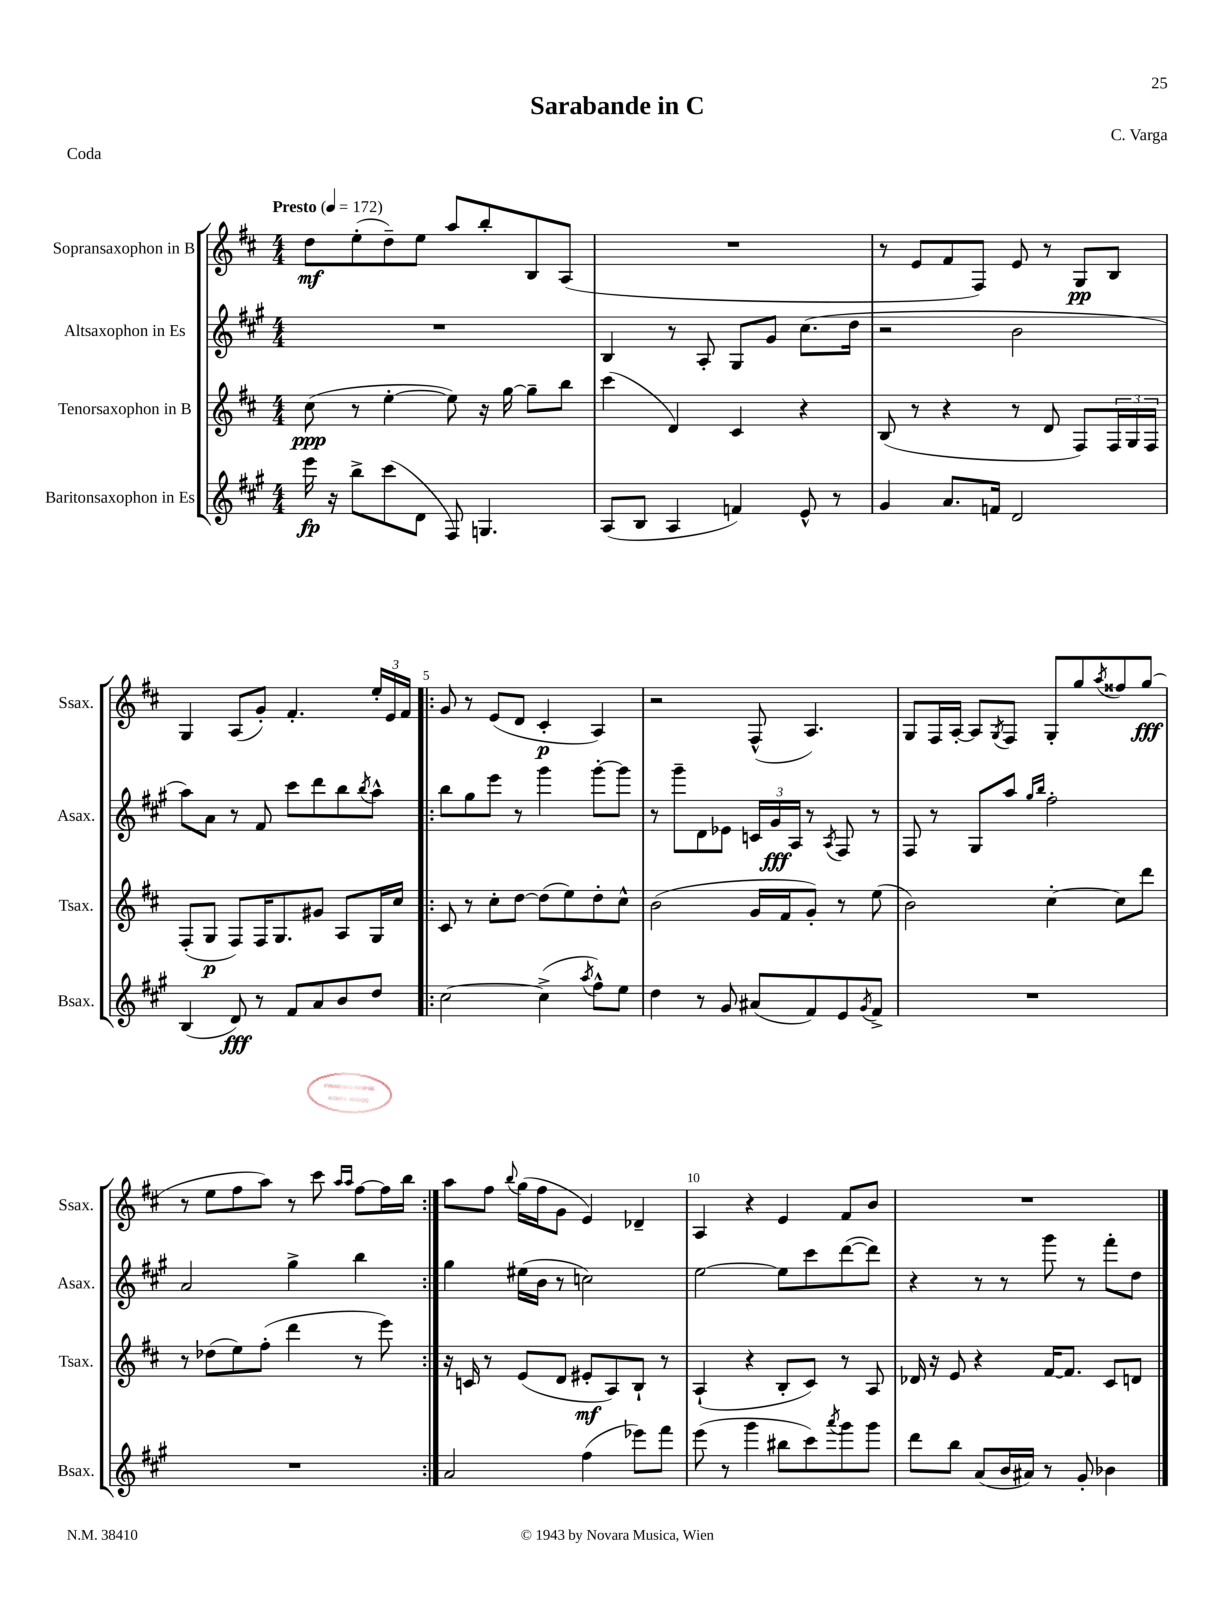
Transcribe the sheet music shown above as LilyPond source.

\header { title = "Sarabande in C" composer = "C. Varga" piece = "Coda" }
<<
\new StaffGroup <<
\new Staff = "s0" \with { instrumentName = "Sopransaxophon in B" shortInstrumentName = "Ssax." } {
    \clef treble \key d \major \numericTimeSignature \time 4/4 \tempo "Presto" 4 = 172
    d''8\mf e''8-.( d''8--) e''8 a''8 b''8-. b8 a8( |
    R1 |
    r8 e'8 fis'8 fis8) e'8 r8 g8\pp b8 |
    g4 a8( g'8-.) fis'4.-. \tuplet 3/2 { e''16-. e'16 fis'16 } |
    \repeat volta 2 { g'8 r8 e'8( d'8 cis'4-.\p a4) |
    r2 fis8-^( a4.) |
    g8 fis16 a16~-. a8 \acciaccatura { g8 } fis8 g8-. g''8 \acciaccatura { a''8 } fisis''8 g''8\fff( |
    r8 e''8 fis''8 a''8) r8 cis'''8 \grace { a''16 a''16 } fis''8~ fis''16 b''16 | }
    a''8 fis''8 \appoggiatura { b''8 } g''16( fis''16 g'8 e'4) des'4-- |
    a4 r4 e'4 fis'8 b'8 |
    R1 \bar "|." |
}
\new Staff = "s1" \with { instrumentName = "Altsaxophon in Es" shortInstrumentName = "Asax." } {
    \clef treble \key a \major \numericTimeSignature \time 4/4
    R1 |
    b4 r8 a8-. gis8 gis'8 cis''8.( d''16 |
    r2 b'2 |
    a''8) a'8 r8 fis'8 cis'''8 d'''8 b''8 \acciaccatura { b''8 } a''8-^ |
    \repeat volta 2 { b''8 gis''8 e'''8 r8 gis'''4 gis'''8~-. gis'''8 |
    r8 gis'''8-- d'8 ees'8 \tuplet 3/2 { c'16 gis'16\fff a16 } r8 \acciaccatura { a8 } fis8 r8 |
    fis8 r8 gis8 a''8 \grace { gis''16 b''16 } fis''2-. |
    a'2 gis''4-> b''4 | }
    gis''4 eis''16( b'16 r8 c''2) |
    e''2~ e''8 cis'''8 d'''8~( d'''8) |
    r4 r8 r8 gis'''8 r8 fis'''8-. d''8 \bar "|." |
}
\new Staff = "s2" \with { instrumentName = "Tenorsaxophon in B" shortInstrumentName = "Tsax." } {
    \clef treble \key d \major \numericTimeSignature \time 4/4
    cis''8\ppp( r8 e''4~-. e''8) r16 g''16~ g''8-- b''8 |
    cis'''4( d'4) cis'4 r4 |
    b8( r8 r4 r8 d'8 fis8) \tuplet 3/2 { fis16 g16 fis16 } |
    fis8-.( g8\p fis8) fis16 g8. gis'8 a8 g16 cis''16 |
    \repeat volta 2 { cis'8 r8 cis''8-. d''8~ d''8( e''8) d''8-. cis''8-^ |
    b'2( g'16 fis'16 g'8-.) r8 e''8( |
    b'2) cis''4~-. cis''8 d'''8 |
    r8 des''8( e''8) fis''8-.( d'''4 r8 e'''8) | }
    r16 c'16 r8 e'8( d'8 eis'8-.\mf a8) b8-! r8 |
    a4-!( r4 b8-. cis'8) r8 a8 |
    des'16 r16 e'8 r4 fis'16~ fis'8. cis'8 d'8 \bar "|." |
}
\new Staff = "s3" \with { instrumentName = "Baritonsaxophon in Es" shortInstrumentName = "Bsax." } {
    \clef treble \key a \major \numericTimeSignature \time 4/4
    e'''16\fp r16 b''8-> cis'''8( d'8 fis8) g4. |
    a8( b8 a4 f'4) e'8-^ r8 |
    gis'4 a'8. f'16 d'2 |
    b4( d'8\fff) r8 fis'8 a'8 b'8 d''8 |
    \repeat volta 2 { cis''2~ cis''4->( \acciaccatura { a''8 } fis''8-^) e''8 |
    d''4 r8 gis'8 ais'8( fis'8) e'8 \acciaccatura { gis'8 } fis'8-> |
    R1 |
    R1 | }
    a'2 fis''4( ees'''8) fis'''8 |
    e'''8( r8 gis'''4 bis''8 cis'''8) \acciaccatura { a'''8 } gis'''8 gis'''8 |
    d'''8 b''8 a'8( b'16 ais'16) r8 gis'8-. bes'4 \bar "|." |
}
>>
>>
\layout { \context { \Score \override BarNumber.break-visibility = ##(#f #t #t) barNumberVisibility = #(every-nth-bar-number-visible 5) } }
